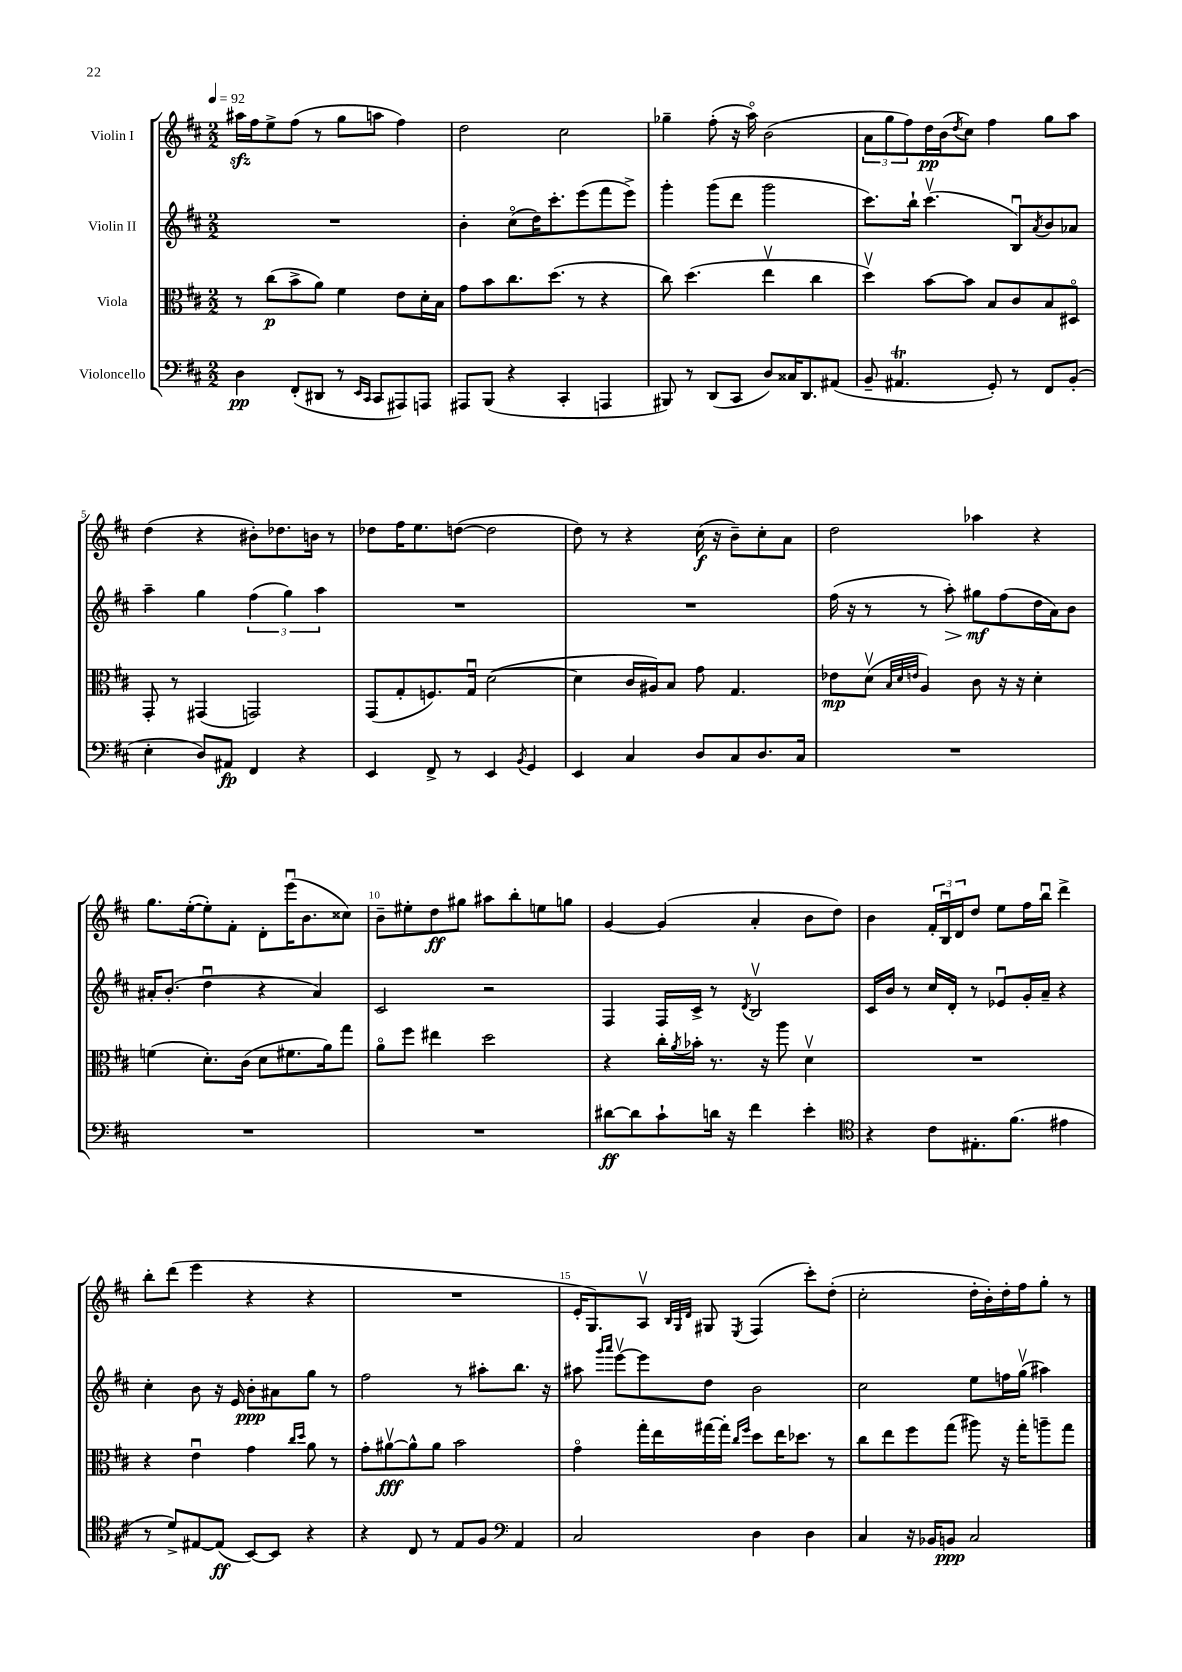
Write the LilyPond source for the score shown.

<<
\new StaffGroup <<
\new Staff = "s0" \with { instrumentName = "Violin I" } {
    \clef treble \key d \major \numericTimeSignature \time 2/2 \tempo 4 = 92
    ais''16\sfz fis''16 e''8-> fis''8( r8 g''8 a''8 fis''4) |
    d''2 cis''2 |
    ges''4-- fis''8-.( r16 a''16\flageolet) b'2( |
    \tuplet 3/2 { a'8 g''8 fis''8) } d''16\pp b'16( \acciaccatura { d''8 } cis''8) fis''4 g''8 a''8 |
    d''4( r4 bis'8-.) des''8. b'16 r8 |
    des''8 fis''16 e''8. d''8~( d''2 |
    d''8) r8 r4 cis''16\f( r16 b'8--) cis''8-. a'8 |
    d''2 aes''4 r4 |
    g''8. e''16~-.( e''8-.) fis'8-. d'8-. e'''16\downbow( b'8. cisis''8) |
    b'8-- eis''8-. d''8\ff gis''8 ais''8 b''8-. e''8 g''8 |
    g'4~ g'4( a'4-. b'8 d''8) |
    b'4 \tuplet 3/2 { fis'16-. b16\downbow d'16 } d''8 e''8 fis''16 b''16\downbow d'''4-> |
    b''8-. d'''8( e'''4 r4 r4 |
    R1 |
    e'16-. g8.) a8\upbow \grace { b32 g32 d'32 } gis8 \acciaccatura { e8 } fis4( cis'''8-.) d''8-.( |
    cis''2-. d''16-. b'16-.) d''16-. fis''16 g''8-. r8 \bar "|." |
}
\new Staff = "s1" \with { instrumentName = "Violin II" } {
    \clef treble \key d \major \numericTimeSignature \time 2/2
    R1 |
    b'4-. cis''8\flageolet( d''16) cis'''8.-. e'''8( fis'''8 e'''8->) |
    g'''4-. g'''8( d'''8 g'''2 |
    cis'''8.) b''16-! cis'''4.\upbow( b8\downbow) \acciaccatura { a'8 } b'8 aes'8 |
    a''4-- g''4 \tuplet 3/2 { fis''4( g''4) a''4 } |
    R1 |
    R1 |
    fis''16( r16 r8 r8 a''8-.\>) gis''8\mf\! fis''8( d''16 a'16) b'8 |
    ais'16-. b'8.-.( d''4\downbow r4 ais'4) |
    cis'2 r2 |
    fis4 fis16 cis'16-> r8 \acciaccatura { d'8 } b2\upbow |
    cis'16 b'16 r8 cis''16 d'16-. r8 ees'8\downbow g'16-. a'16-- r4 |
    cis''4-. b'8 r16 e'16 b'8-.\ppp ais'8 g''8 r8 |
    fis''2 r8 ais''8-. b''8. r16 |
    ais''8 \grace { g'''16 a'''16 } e'''8~\upbow e'''8 d''8 b'2 |
    cis''2 e''8 f''16 g''16\upbow( ais''4) \bar "|." |
}
\new Staff = "s2" \with { instrumentName = "Viola" } {
    \clef alto \key d \major \numericTimeSignature \time 2/2
    r8 cis''8\p( b'8-> a'8) fis'4 e'8 d'16-. b16 |
    g'8 b'8 cis''8. d''8.( r8 r4 |
    cis''8) d''4.( e''4\upbow cis''4 |
    d''4\upbow) b'8~ b'8 b8 cis'8 b8 dis8\flageolet |
    g,8-. r8 gis,4( g,2) |
    g,8( g8-. f8.) g16\downbow d'2~( |
    d'4 cis'16 ais16) b8 g'8 g4. |
    ees'8\mp d'8\upbow( \grace { b32 d'32 e'32 } a4) cis'8 r16 r16 d'4-. |
    f'4( d'8.-.) cis'16( d'8 fis'8. a'16) g''8 |
    a'8\flageolet fis''8 eis''4 d''2 |
    r4 cis''16-. \acciaccatura { a'8 } bes'16-. r8. r16 a''8 d'4\upbow |
    R1 |
    r4 e'4\downbow g'4 \grace { cis''16 d''16 } a'8 r8 |
    g'8-. ais'8~\upbow\fff ais'8-^ ais'8 b'2 |
    g'4\flageolet g''16-. e''16 gis''16~ gis''16-. \grace { cis''16 fis''16 } d''8 e''16 des''8. r8 |
    cis''8 e''8 fis''8 g''8( ais''8) r16 g''16-. a''8-- g''8 \bar "|." |
}
\new Staff = "s3" \with { instrumentName = "Violoncello" } {
    \clef bass \key d \major \numericTimeSignature \time 2/2
    d4\pp fis,8-.( dis,8 r8 \grace { e,16 cis,16 } cis,8 ais,,8) a,,8 |
    ais,,8 b,,8( r4 cis,4-. a,,4 |
    bis,,8) r8 d,8( cis,8 d8) cisis16 d,8. ais,8( |
    b,8-- ais,4.\trill g,8-.) r8 fis,8 b,8-.( |
    e4-. d8) ais,8\fp fis,4 r4 |
    e,4 fis,8-> r8 e,4 \acciaccatura { b,8 } g,4 |
    e,4 cis4 d8 cis8 d8. cis16 |
    R1 |
    R1 |
    R1 |
    dis'8~\ff dis'8 cis'8-! d'16 r16 fis'4 e'4-. |
    \clef tenor r4 cis'8 eis8.-. fis'8.( eis'4 |
    r8 d'8->) eis8~ eis8\ff( b,8~) b,8 r4 |
    r4 cis8 r8 e8 fis8 \clef bass a,4 |
    cis2 d4 d4 |
    cis4 r16 bes,16 b,8\ppp cis2 \bar "|." |
}
>>
>>
\layout { \context { \Score \override BarNumber.break-visibility = ##(#f #t #t) barNumberVisibility = #(every-nth-bar-number-visible 5) } }
